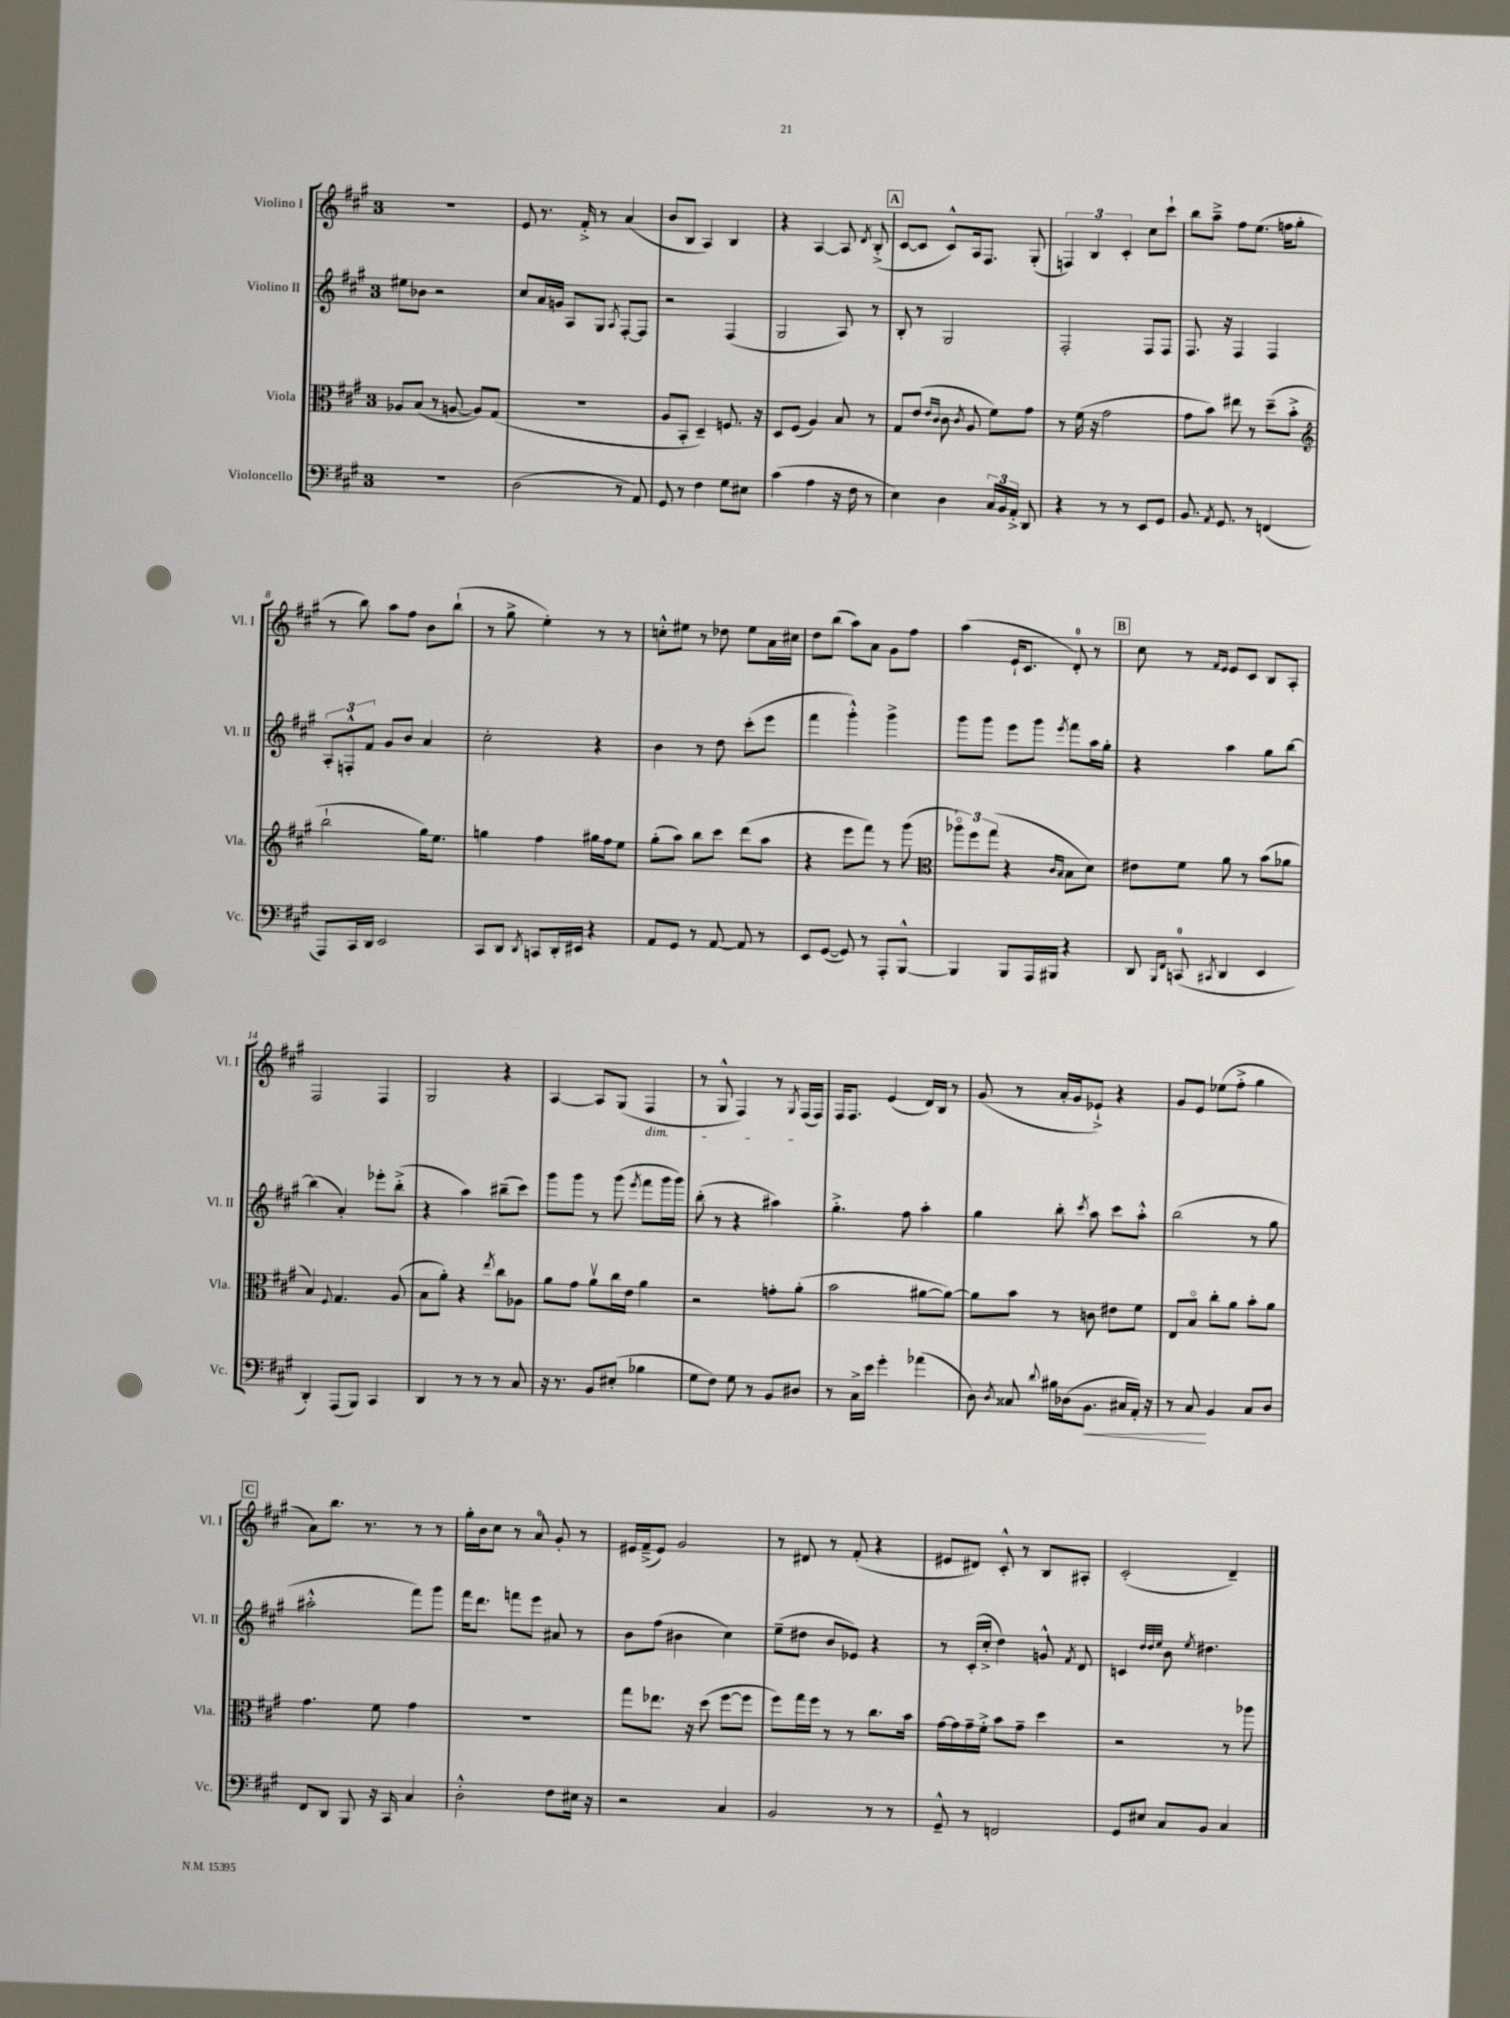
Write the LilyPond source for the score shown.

<<
\new StaffGroup <<
\new Staff = "s0" \with { instrumentName = "Violino I" shortInstrumentName = "Vl. I" } {
    \clef treble \key a \major \once \override Staff.TimeSignature.style = #'single-digit \time 3/4
    \autoBeamOff R2. |
    e'8 r8. fis'16-.-> r8 a'4( |
    b'8[ b8] a4) b4 |
    r4 a4~ a8 \acciaccatura { d'8 } b8-.->( |
    \mark \markup { \box "A" } cis'8[~ cis'8] cis'8[-^) a16 fis8.] gis8-.( |
    \tuplet 3/2 { f4) b4 cis'4-. } cis''8[ cis'''8]-! |
    b''8[ a''8]---> fis''8[ e''8.]( f''16[ gis''8]-. |
    r8 b''8) a''8[ fis''8] b'8[ b''8]-!( |
    r8 gis''8-> e''4-.) r8 r8 |
    c''8[-.-^ eis''8] r8 des''8 eis''8[ a'16 cis''16] |
    d''8[ b''8]( a''8[) a'8] gis'8[ fis''8] |
    a''4( e'16[-! cis'8.] d'8-0-.) r8 |
    \mark \markup { \box "B" } cis''8 r8 \grace { fis'16[ e'16] } e'8[ cis'8] b8[ a8]-. |
    fis2 fis4 |
    gis2 r4 |
    a4~ a8[ gis8]( fis4\dim |
    r8 gis8-^ fis4) r8 \acciaccatura { gis8 } fis16[( fis16]\!) |
    fis16[ fis8.] e'4( d'16[) b16] r8 |
    gis'8( r8 a'16[-. gis'16 ees'8]-!->) r4 |
    gis'8[ e'8] ees''8[( fis''8]-.-> gis''4 |
    \mark \markup { \box "C" } a'8[) b''8.] r8. r8 r8 |
    gis''16[-. b'16 cis''8] r8 a'8-0 gis'8-. r8 |
    eis'16[ fis'16--->( eis'8]) gis'2 |
    r8 dis'8 r8 fis'8-.( r4 |
    eis'8[ dis'8]) cis'8-.-^ r8 b8[ ais8]-. |
    cis'2-.( d'4--) \bar "|." |
}
\new Staff = "s1" \with { instrumentName = "Violino II" shortInstrumentName = "Vl. II" } {
    \clef treble \key a \major \once \override Staff.TimeSignature.style = #'single-digit \time 3/4
    \autoBeamOff eis''8[ bes'8] r2 |
    cis''8[ a'16 g'16] a8[ gis8] \acciaccatura { a8 } fis8[~-. fis8] |
    r2 fis4( |
    gis2 a8) r8 |
    \mark \markup { \box "A" } b8-. r8 gis2 |
    fis2-. fis8[ fis8] |
    fis8. r16 fis4 fis4 |
    \tuplet 3/2 { a8[-. f8-.-^ fis'8] } gis'8[ b'8] a'4 |
    cis''2-. r4 |
    b'4 r8 d''8 cis'''8[-.( e'''8] |
    fis'''4 gis'''4-.-^) gis'''4-> |
    gis'''8[ gis'''8] e'''8[ gis'''8] \acciaccatura { e'''8 } fis'''8[ a''16 gis''16]-. |
    \mark \markup { \box "B" } r4 a''4 gis''8[ b''8]~ |
    b''4( a'4-.) ees'''8[-. b''8]-.->( |
    r4 a''4) bis''8[--( cis'''8]) |
    gis'''8[ gis'''8] r8 gis'''8( \acciaccatura { e'''8 } fis'''8[ gis'''16 gis'''16]) |
    b''8-.( r8 r4 ais''4) |
    gis''4.-.-> fis''8 a''4-. |
    gis''4 b''8-. \acciaccatura { cis'''8 } a''8 cis'''8[ a''8]-.-^ |
    b''2( r8 gis''8 |
    \mark \markup { \box "C" } ais''2-.-^ fis'''8[) gis'''8] |
    fis'''16[ d'''8.] f'''8[ e'''8] ais'8 r8 |
    b'8[ fis''8]( bis'4 cis''4) |
    e''8[--( dis''8] b'8[ ees'8]) r4 |
    r8 cis'16[-.( cis''16]-.-> d''4) g'8-^ \acciaccatura { fis'8 } d'8 |
    c'4 \grace { d''32[ d''32 e''32] } b'8 \acciaccatura { e''8 } dis''4. \bar "|." |
}
\new Staff = "s2" \with { instrumentName = "Viola" shortInstrumentName = "Vla." } {
    \clef alto \key a \major \once \override Staff.TimeSignature.style = #'single-digit \time 3/4
    \autoBeamOff aes8[ b8]( r8 a8~ a8[) gis8]( |
    R2. |
    a8[ b,8]-. d4--) f8. r16 |
    d8[ fis8]( a4) b8 r8 |
    \mark \markup { \box "A" } gis8[ e'8]( \grace { e'16[ cis'16] } cis'8 \acciaccatura { cis'8 } a8 fis'8[) gis'8] |
    r8 fis'16( r16 gis'2 |
    gis'8[ b'8]) eis''8 r8 d''8[--( b'8]-.-> |
    \clef treble b''2-! gis''16[) e''8.] |
    g''4 fis''4 gis''16[ fis''16 e''8] |
    gis''8[-.( a''8]) b''8[ cis'''8] d'''8[( a''8] |
    r4 e'''8[ fis'''8]) r8 gis'''8( |
    \clef alto \tuplet 3/2 { aes''8[\flageolet) fis''8 gis''8]( } r4 \grace { cis'16[ b16] } b8[ d'8]) |
    \mark \markup { \box "B" } eis'8[ fis'8] a'8 r8 b'8[( aes'8] |
    b4) \appoggiatura { fis8 } gis4. a8( |
    b8[ a'8]-.) r4 \acciaccatura { e''8 } cis''8[ aes8] |
    a'8[ gis'8] a'8[\upbow cis''16 e'16] a'4 |
    r2 g'8[-. a'8]-.( |
    b'2 ais'8[~ ais'8]~) |
    ais'8[ b'8] r8 c'8 eis'8[ fis'8] |
    e8[ b8]\flageolet cis''8[-. a'8] b'8[-. a'8] |
    \mark \markup { \box "C" } gis'4. fis'8 gis'4 |
    R2. |
    gis''8[ ees''8.] r16 d''8( fis''8[~ fis''8] |
    fis''8[) gis''16 fis''16] r8 r8 cis''8.[ b'16] |
    gis'16[~ gis'16 gis'16-- fis'16]-.-> b'8[ gis'8]-- d''4 |
    r2 r8 aes''8 \bar "|." |
}
\new Staff = "s3" \with { instrumentName = "Violoncello" shortInstrumentName = "Vc." } {
    \clef bass \key a \major \once \override Staff.TimeSignature.style = #'single-digit \time 3/4
    \autoBeamOff R2. |
    d2( r8 a,8) |
    gis,8 r8 fis4 gis8[ eis8] |
    cis'4( a4 r16 fis16 r8 |
    \mark \markup { \box "A" } e4) d4 \tuplet 3/2 { cis16[ b,16 a,16]-.-> } d,8 |
    r4 r8 r8 e,8[ gis,8] |
    b,8. \acciaccatura { a,8 } gis,8. r8 f,4( |
    a,,8[) cis,16 d,16] e,2 |
    cis,8[ d,8] \acciaccatura { d,8 } c,8[ d,16-. eis,16] r4 |
    a,8[ gis,8] r8 a,8~ a,8 r8 |
    e,8[ gis,8]~( gis,8) r8 a,,8[-. b,,8]~-^ |
    b,,4 b,,8[ a,,16 bis,,16] r4 |
    \mark \markup { \box "B" } d,8 \grace { b,,16[ fis,16] } c,8-0( \acciaccatura { cis,8 } d,4 e,4 |
    d,4-.) a,,8[( b,,8]) cis,4 |
    d,4 r8 r8 r8 cis8 |
    r16 r8. b,8[ eis8]-.( bes4 |
    gis8[ fis8]) gis8 r8 b,8[ dis8] |
    r8 cis16[-> e'16] gis'4-. aes'4( |
    d8) \acciaccatura { d8 } cisis8 \appoggiatura { d'8 } bis16[ des16( b,8.]\< cis16[ a,16]-.) r16 |
    r8 cis8\! b,4 cis8[ d8] |
    \mark \markup { \box "C" } fis,8[ d,8] b,,8 r16 cis,16 cis4 |
    d2-.-^ fis8[ eis16] r16 |
    r2 cis4 |
    b,2 r8 r8 |
    gis,8---^ r8 f,2 |
    gis,8[ eis8] cis8[ b,8] cis4 \bar "|." |
}
>>
>>
